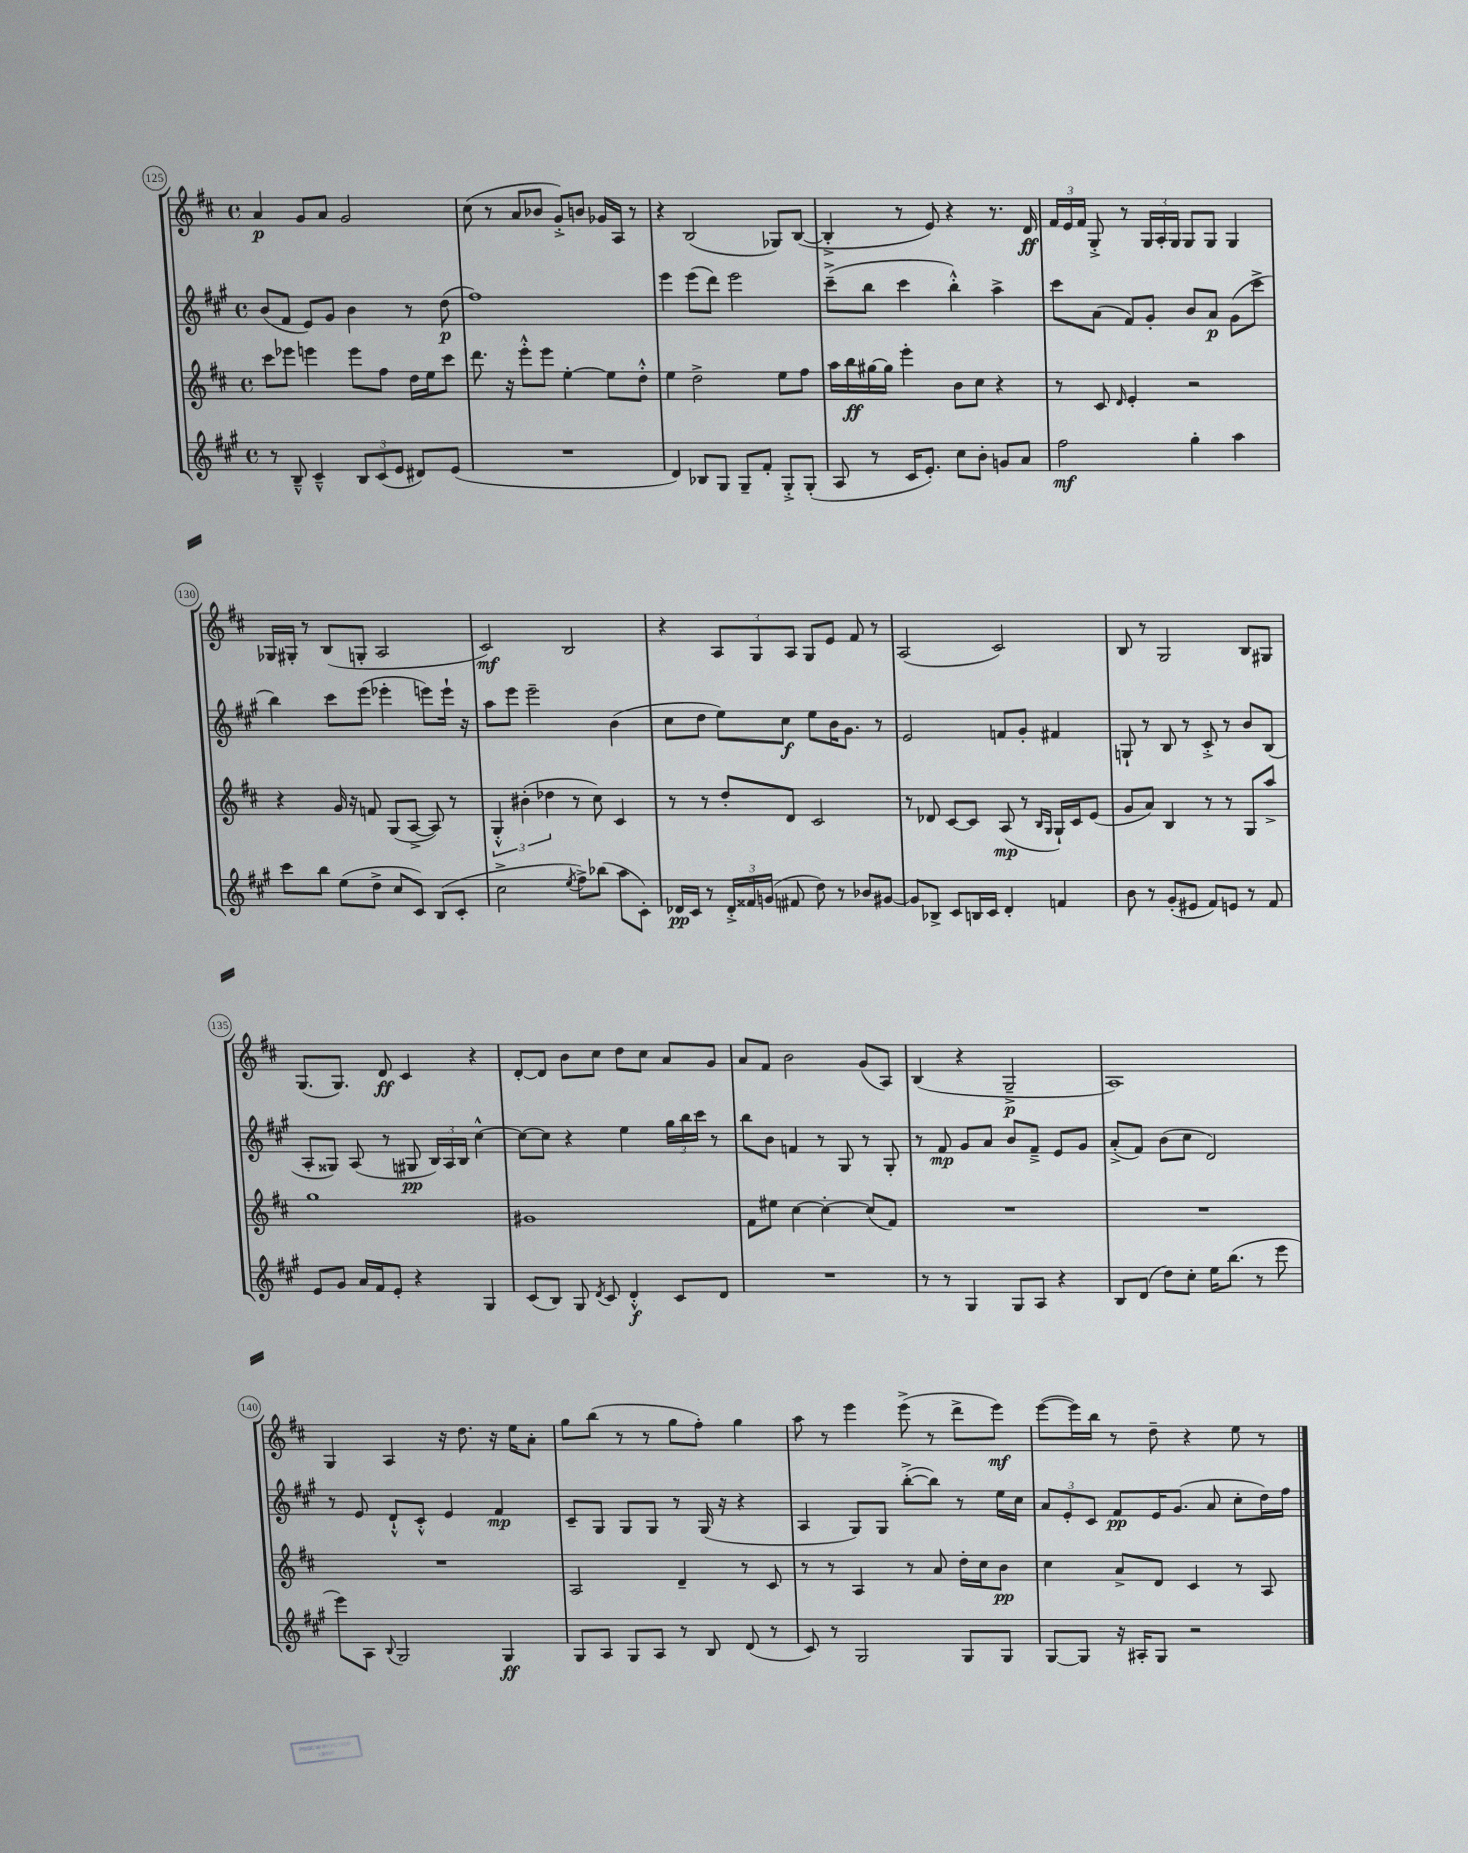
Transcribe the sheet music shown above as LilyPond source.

<<
\new StaffGroup <<
\new Staff = "s0" {
    \clef treble \key d \major \defaultTimeSignature \time 4/4
    \autoBeamOff a'4\p g'8[ a'8] g'2 |
    cis''8( r8 a'8[ bes'8] g'8[-.->) b'8] ges'16[ a16] r8 |
    r4 b2( ges8[) b8]~( |
    b4-.-> r8 e'8) r4 r8. d'16\ff |
    \tuplet 3/2 { fis'16[ e'16 fis'16] } g8-.-> r8 \tuplet 3/2 { g16[ a16-. g16] } g8[ g8] g4 |
    ges16[ gis16]-. r8 b8[( g8]-. a2 |
    cis'2\mf) b2 |
    r4 \tuplet 3/2 { a8[ g8 a8] } g8[ e'8] fis'8 r8 |
    a2( cis'2) |
    b8 r8 g2 b8[ gis8] |
    g8.[( g8.]) d'8\ff cis'4 r4 |
    d'8[~-. d'8] b'8[ cis''8] d''8[ cis''8] a'8[ g'8] |
    a'8[ fis'8] b'2 g'8[( a8]) |
    b4( r4 g2--->\p |
    a1) |
    g4 a4 r16 d''8. r16 e''16[ a'8]-. |
    g''8[ b''8]( r8 r8 g''8[ fis''8]-.) g''4 |
    a''8 r8 e'''4 e'''8->( r8 d'''8[-> e'''8]\mf) |
    e'''8[~( e'''16) b''16] r8 d''8-- r4 e''8 r8 \bar "|." |
}
\new Staff = "s1" {
    \clef treble \key a \major \defaultTimeSignature \time 4/4
    \autoBeamOff b'8[( fis'8] e'8[) gis'8] b'4 r8 d''8\p( |
    fis''1) |
    e'''4 e'''8[( d'''8]) e'''2 |
    cis'''8[--->( b''8] cis'''4 b''4-.-^) a''4-> |
    cis'''8[ a'8]( fis'8[) gis'8]-. b'8[ a'8]\p gis'8[( cis'''8]-> |
    b''4) cis'''8[ e'''8]( ees'''4-. e'''8[) e'''16]-! r16 |
    a''8[ e'''8] e'''2-- b'4( |
    cis''8[ d''8] e''8[) cis''8]\f e''8[ b'16 gis'8.] r8 |
    e'2 f'8[ gis'8]-. fis'4 |
    g8-! r8 b8 r8 cis'8-.-> r8 b'8[ b8]( |
    a8[-. gisis8]) a8( r8 gis8\pp \tuplet 3/2 { b16[) a16 b16] } cis''4~-^ |
    cis''8[~ cis''8] r4 e''4 \tuplet 3/2 { gis''16[ b''16 cis'''16] } r8 |
    b''8[ b'8] f'4 r8 gis8 r8 gis8-. |
    r8 fis'8\mp gis'8[ a'8] b'8[ fis'8]---> e'8[ gis'8] |
    a'8[-.->( fis'8]) b'8[( cis''8] d'2) |
    r8 e'8 d'8[-!-^ cis'8]-.-^ e'4 fis'4\mp |
    cis'8[-- gis8] gis8[ gis8] r8 gis16( r16 r4 |
    a4 gis8[) gis8] b''8[~-.->( b''8]) r8 e''16[ cis''16] |
    \tuplet 3/2 { a'8[ e'8-. cis'8] } fis'8[\pp e'16 gis'8.]( a'8 cis''8[-. d''16) fis''16] \bar "|." |
}
\new Staff = "s2" {
    \clef treble \key d \major \defaultTimeSignature \time 4/4
    \autoBeamOff cis'''8[ ees'''8] e'''4 e'''8[ fis''8] d''16[ e''16 cis'''8] |
    d'''8. r16 e'''8[-.-^ e'''8] e''4~-. e''8[ d''8]-.-^ |
    e''4 d''2-> e''8[ fis''8] |
    a''16[ b''16\ff gis''16~ gis''16] e'''4-. b'8[ cis''8] r4 |
    r8 cis'8 \grace { d'16 } e'4-. r2 |
    r4 g'16 r16 f'8 g8[( a8]~-> a8) r8 |
    \tuplet 3/2 { g4-.-^ bis'4-.( des''4 } r8 cis''8) cis'4 |
    r8 r8 d''8[-. d'8] cis'2 |
    r8 des'8 cis'8[~ cis'8] a8\mp( r8 \grace { b16[ g16] } g16[-!) cis'16 e'8]( |
    g'8[ a'8]) b4 r8 r8 g8[ a''8]-> |
    g''1 |
    gis'1 |
    fis'8[ eis''8] cis''4~ cis''4~-. cis''8[( fis'8]) |
    R1 |
    R1 |
    R1 |
    a2 d'4-- r8 cis'8 |
    r8 r8 a4 r8 a'8 d''16[-. cis''16 b'8]\pp |
    cis''4 a'8[-> d'8] cis'4 r8 a8 \bar "|." |
}
\new Staff = "s3" {
    \clef treble \key a \major \defaultTimeSignature \time 4/4
    \autoBeamOff r8 b8---^ cis'4---^ \tuplet 3/2 { b8[ cis'8( e'8] } dis'8[) e'8]( |
    R1 |
    d'4) bes8[ gis8] gis8[-- fis'8]-. gis8[-.-> gis8]-.( |
    a8 r8 cis'16[ e'8.]-.) cis''8[ b'8]-. g'8[ a'8] |
    fis''2\mf gis''4-. a''4 |
    cis'''8[ b''8] e''8[( d''8]-> cis''8[ cis'8]) b8[( cis'8]-. |
    cis''2-> \acciaccatura { e''8 } fis''8[->) bes''8]( a''8[ cis'8]-.) |
    des'16[\pp cis'16] r8 \tuplet 3/2 { des'16[-.-> fisis'16 g'16]( } fis'8 d''8) r8 bes'8[ gis'8]~ |
    gis'8[ bes8]-> cis'8[ b16 cis'16] d'4-. f'4 |
    b'8 r8 gis'8[-.( eis'8] fis'8[) e'8] r8 fis'8 |
    e'8[ gis'8] a'16[ fis'16 e'8]-. r4 gis4 |
    cis'8[( b8]) gis8 \acciaccatura { d'8 } cis'8 d'4-.-^\f cis'8[ d'8] |
    R1 |
    r8 r8 gis4 gis8[ a8] r4 |
    b8[ d'8]( d''8[) cis''8]-. e''16[ b''8.]( r8 e'''8 |
    e'''8[) a8] \appoggiatura { b8 } gis2 gis4\ff |
    gis8[ a8] gis8[ a8] r8 b8 d'8( r8 |
    cis'8) r8 gis2 gis8[ gis8] |
    gis8[~ gis8] r16 ais16[-. gis8] r2 \bar "|." |
}
>>
>>
\layout { \context { \Score currentBarNumber = #125 \override BarNumber.stencil = #(make-stencil-circler 0.1 0.3 ly:text-interface::print) } }
